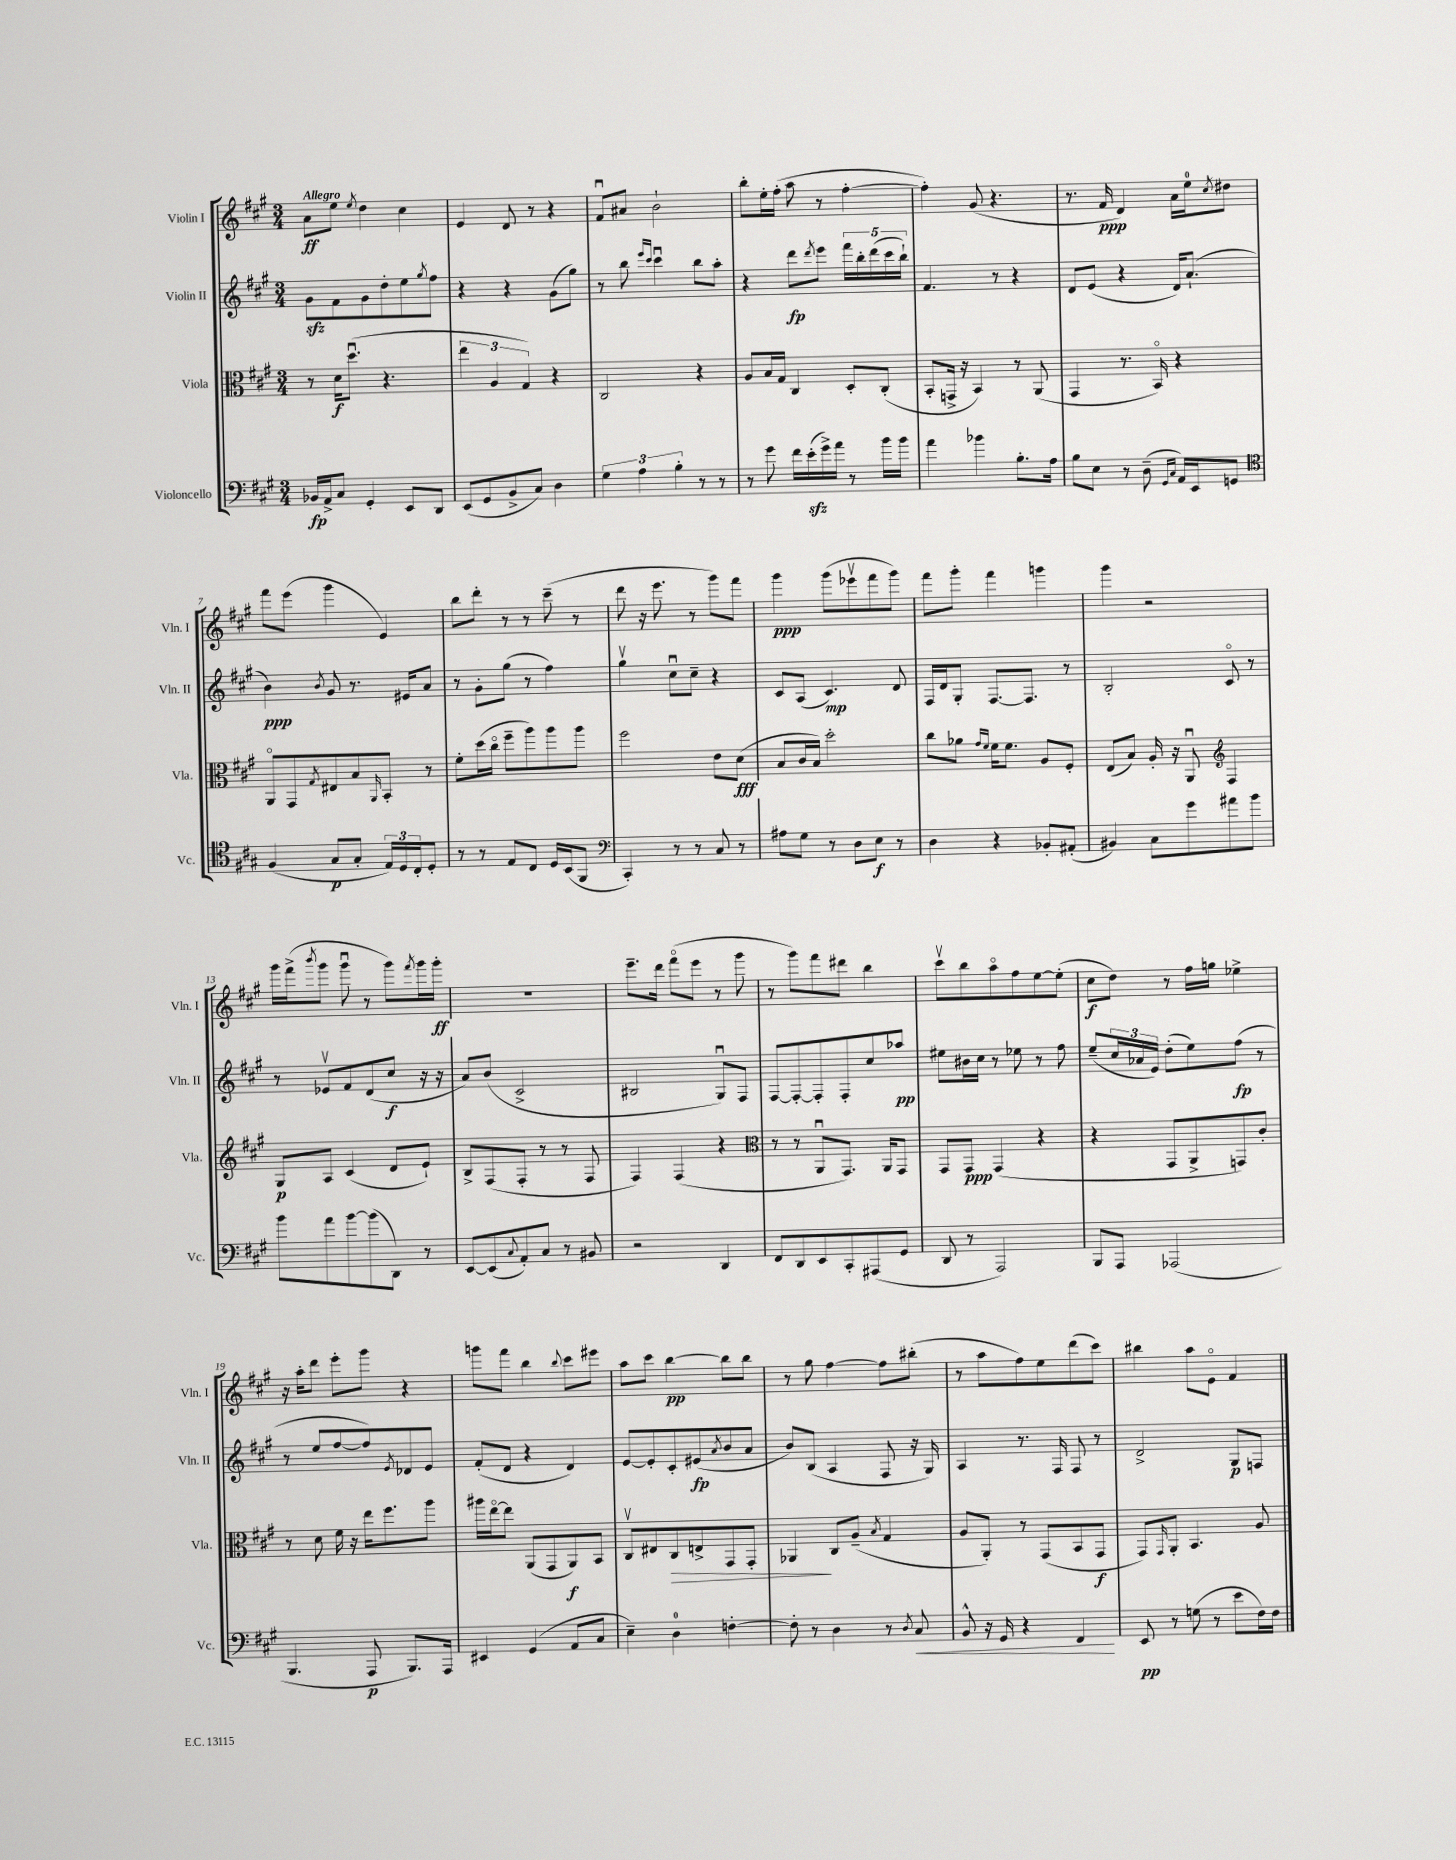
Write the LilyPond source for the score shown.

<<
\new StaffGroup <<
\new Staff = "s0" \with { instrumentName = "Violin I" shortInstrumentName = "Vln. I" } {
    \clef treble \key a \major \numericTimeSignature \time 3/4 \tempo "Allegro"
    a'8\ff e''8 \acciaccatura { e''8 } d''4 cis''4 |
    e'4 d'8 r8 r4 |
    fis'8\downbow ais'8 b'2-! |
    b''8-. e''16-. fis''16-.( a''8 r8 fis''4~-. |
    fis''4-.) gis'8( r4. |
    r8. fis'16\ppp d'4) a'16 e''16-0 \acciaccatura { cis''8 } dis''8 |
    fis'''8 e'''8( gis'''4 e'4) |
    b''8 d'''8-. r8 r8 cis'''8--( r8 |
    d'''8 r16 e'''8. r8 gis'''8) fis'''8 |
    gis'''4\ppp gis'''8( ees'''8\upbow fis'''8 gis'''8) |
    fis'''8 gis'''8-. fis'''4 g'''4 |
    gis'''4 r2 |
    gis'''16 fis'''16->( \acciaccatura { b'''8 } gis'''8 gis'''8\downbow r8 gis'''8) \acciaccatura { fis'''8 } gis'''16 gis'''16-.\ff |
    R2. |
    e'''8.-- d'''16 fis'''8\flageolet( e'''8 r8 gis'''8 |
    r8 gis'''8) fis'''8 dis'''8 b''4 |
    cis'''8\upbow b''8 a''8\flageolet fis''8 e''8~ e''8-.( |
    cis''8\f d''8) r8 fis''16 g''16 ees''4-> |
    r16 a''16-. d'''8 e'''8-. gis'''8 r4 |
    g'''8 fis'''8 b''4 \appoggiatura { b''8 } cis'''8 eis'''8 |
    a''8 cis'''8 b''4~\pp b''8 b''8 |
    r8 gis''8 fis''4~ fis''8 bis''8-.( |
    r8 a''8 fis''8) e''8 d'''8( cis'''8) |
    bis''4 a''8 e'8\flageolet fis'4 \bar "|." |
}
\new Staff = "s1" \with { instrumentName = "Violin II" shortInstrumentName = "Vln. II" } {
    \clef treble \key a \major \numericTimeSignature \time 3/4
    gis'8\sfz fis'8 gis'8 d''8-. e''8 \acciaccatura { gis''8 } fis''8 |
    r4 r4 gis'8( gis''8) |
    r8 b''8 \grace { e'''16 cis'''16 } cis'''4\downbow b''8 a''8-. |
    r4 d'''8\fp \acciaccatura { d'''8 } e'''8 \tuplet 5/4 { fis'''16 b''16-. d'''16( cis'''16 b''16-!) } |
    fis'4. r8 r4 |
    d'8 e'8( r4 d'16) a'8.-!( |
    b'4\ppp) \acciaccatura { b'8 } gis'8 r8. eis'16 a'8 |
    r8 gis'8-. gis''8( r8 fis''4) |
    gis''4\upbow cis''8\downbow cis''8-- r4 |
    cis'8 a8( cis'4.\mp) d'8 |
    fis16 d'16 gis8-. fis8.~ fis8. r8 |
    b2-. cis'8\flageolet r8 |
    r8 ees'8\upbow fis'8 d'8( cis''8\f r16 r16 |
    a'8) b'8( cis'2-> |
    bis2 gis8\downbow) fis8 |
    fis8~ fis8~-. fis8-. fis8-. cis''8 aes''8\pp |
    eis''8 bis'16 cis''16 r8 ees''8 r8 fis''8 |
    e''8--( \tuplet 3/2 { cis''16 aes'16 e'16) } d''8-.( e''8) fis''8\fp( r8 |
    r8 e''8 fis''8~ fis''8) \acciaccatura { e'8 } des'8 e'8 |
    fis'8-.( d'8 r4 d'4) |
    e'8~ e'8-. cis'8-. eis'8\fp( \acciaccatura { a'8 } b'8 a'8 |
    b'8) b8( a4 fis8 r16 gis16) |
    a4 r8. fis16 fis8 r8 |
    d'2-> gis8\p f8 \bar "|." |
}
\new Staff = "s2" \with { instrumentName = "Viola" shortInstrumentName = "Vla." } {
    \clef alto \key a \major \numericTimeSignature \time 3/4
    r8 d'16\f d''8.\downbow( r4. |
    \tuplet 3/2 { e''4 a4 gis4) } r4 |
    cis2 r4 |
    a8 b16 gis16 cis4 d8-. cis8-.( |
    b,8-. g,16-> r16 b,4) r8 a,8( |
    gis,4 r8. b,16\flageolet) r4 |
    a,8\flageolet gis,8 \acciaccatura { gis8 } eis8 b8 \grace { a,16 } b,8-. r8 |
    fis'8-. d''16( cis''16\flageolet fis''8-- a''8) a''8 a''8 |
    fis''2 e'8 d'8\fff( |
    b8 cis'16 b16) d''2-. |
    cis''8 aes'8 \grace { gis'16 fis'16 } fis'16 fis'8. a8 fis8-. |
    e8( b8) a16-. r16 a,8\downbow \clef treble fis4 |
    gis8\p a8 cis'4( d'8 e'8-!) |
    b8-> fis8( fis8-. r8 r8 fis8 |
    fis4) fis4( r4 |
    \clef alto r8 r8 a,8\downbow gis,8.) a,16 gis,8 |
    gis,8 gis,8\ppp gis,4( r4 |
    r4 gis,8 a,8-> g,8) cis'8-. |
    r8 d'8 fis'16 r16 e''16 fis''8. a''8 |
    ais''16 e''16~\flageolet e''8 a,8( gis,8 a,8\f) b,8 |
    cis8\upbow eis8 cis8\> e8-> gis,8 gis,8-. |
    aes,4\! cis8 a8--( \acciaccatura { b8 } gis4 |
    a8 a,8-.) r8 gis,8( b,8 gis,8\f |
    gis,8) \grace { gis,16 } a,8-. b,4. a8 \bar "|." |
}
\new Staff = "s3" \with { instrumentName = "Violoncello" shortInstrumentName = "Vc." } {
    \clef bass \key a \major \numericTimeSignature \time 3/4
    bes,16\fp a,16-> cis8 gis,4-. e,8 d,8 |
    e,8( gis,8 b,8-> cis8) d4 |
    \tuplet 3/2 { gis4 a4 b4-. } r8 r8 |
    r8 gis'8 fis'16 e'16-.\sfz( gis'16->) a'16 r8 b'16 b'16 |
    a'4 bes'4 b8.-. a16 |
    b8 e8 r8 d8--( \grace { gis,16 cis16 } a,16) e,16 g,8 |
    \clef tenor fis4( gis8\p gis8-. \tuplet 3/2 { e16) d16 cis16-. } d8-. |
    r8 r8 e8 cis8 d16 b,16( fis,8 |
    \clef bass cis,4-.) r8 r8 cis8 r8 |
    ais8 gis8 r8 d8 e8\f r8 |
    d4 r4 bes,8-. ais,8-.( |
    bis,4) cis8 gis'8 ais'8 b'8 |
    b'8 a'8 b'8~ b'8( d,8) r8 |
    e,8~ e,8( \appoggiatura { cis8 } a,8-.) cis8 r8 bis,8 |
    r2 d,4 |
    fis,8 d,8 e,8 cis,8-. ais,,8( gis,8 |
    d,8 r8 a,,2) |
    b,,8 a,,8 aes,,2( |
    b,,4. a,,8\p b,,8.) a,,16 |
    eis,4 gis,4( a,8 cis8 |
    e4--) d4-0 f4~-. |
    f8-. r8 d4 r8 \acciaccatura { d8 } cis8\< |
    b,8-^ r16 gis,16 r4 fis,4\! |
    e,8\pp r8 g8( r8 e'8 fis16) fis16 \bar "|." |
}
>>
>>
